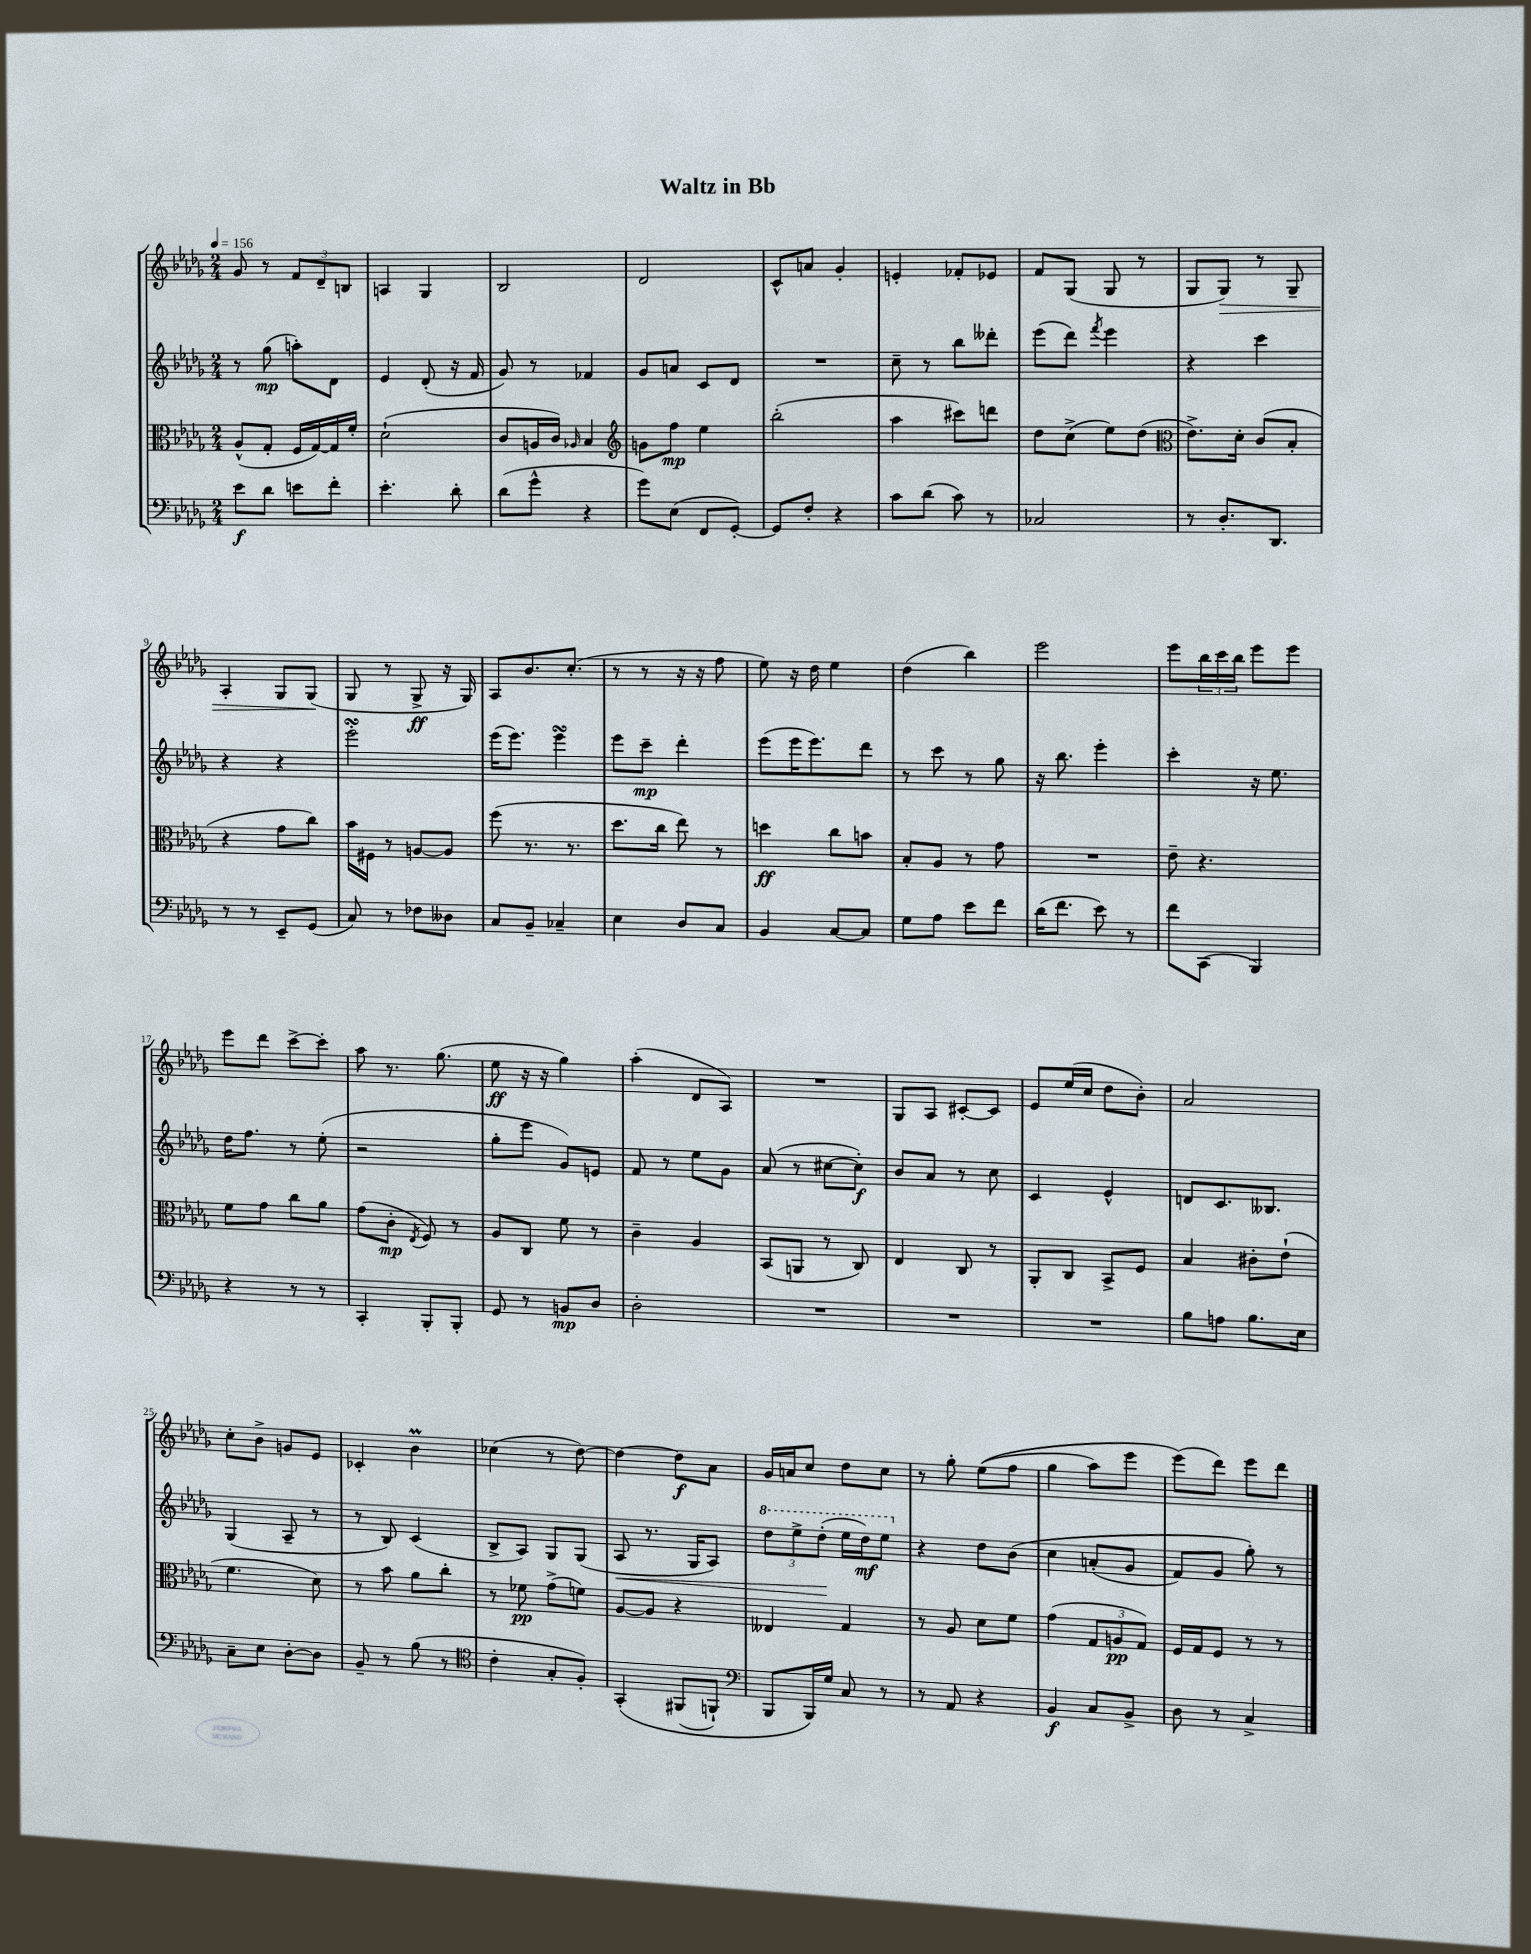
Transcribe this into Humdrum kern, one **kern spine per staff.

**kern	**dynam	**kern	**dynam	**kern	**dynam	**kern	**dynam
*part4	*part4	*part3	*part3	*part2	*part2	*part1	*part1
*staff4	*staff4	*staff3	*staff3	*staff2	*staff2	*staff1	*staff1
*clefF4	*	*clefC3	*	*clefG2	*	*clefG2	*
*k[b-e-a-d-g-]	*	*k[b-e-a-d-g-]	*	*k[b-e-a-d-g-]	*	*k[b-e-a-d-g-]	*
*M2/4	*	*M2/4	*	*M2/4	*	*M2/4	*
*MM156	*	*MM156	*	*MM156	*	*MM156	*
=1	=1	=1	=1	=1	=1	=1	=1
8e-\L	f	(8A-^^/L	.	8r	.	8g-/	.
8d-\J	.	8G-'/J	.	(8gg-\	mp	8r	.
8en\L	.	16F/LL	.	8aan'\L)	.	12f/L	.
.	.	[16G-/)	.	.	.	.	.
.	.	.	.	.	.	12d-~/	.
8f'\J	.	16G-/]	.	8d-\J	.	.	.
.	.	.	.	.	.	12Bn/J	.
.	.	16f'/JJ	.	.	.	.	.
=2	=2	=2	=2	=2	=2	=2	=2
4.e-'\	.	(2d-`\	.	4e-/	.	4An/	.
.	.	.	.	(8d-'/	.	4G-/	.
8d-'\	.	.	.	16r	.	.	.
.	.	.	.	16f/	.	.	.
=3	=3	=3	=3	=3	=3	=3	=3
(8d-\L	.	8c/L	.	8g-/)	.	2B-/	.
8g-^^\J	.	16An/L	.	8r	.	.	.
.	.	16c/JJ)	.	.	.	.	.
.	.	16qqA-X/	.	.	.	.	.
4r	.	4B-/	.	4f-X/	.	.	.
=4	=4	=4	=4	=4	=4	=4	=4
*	*	*clefG2	*	*	*	*	*
8g-\L)	.	8gn\L	.	8g-/L	.	2d-/	.
(8E-\J	.	8ff\J	mp	8an/J	.	.	.
8FF/L	.	4ee-\	.	8c/L	.	.	.
[8GG-'/J)	.	.	.	8d-/J	.	.	.
=5	=5	=5	=5	=5	=5	=5	=5
8GG-/L]	.	(2bb-'\	.	2r	.	8c^^/L	.
8F'/J	.	.	.	.	.	8an/J	.
4r	.	.	.	.	.	4g-'/	.
=6	=6	=6	=6	=6	=6	=6	=6
8c\L	.	4aa-\	.	8cc~\	.	4en'/	.
(8d-\J	.	.	.	8r	.	.	.
8c\)	.	8ccc#X\L)	.	8bb-\L	.	8f-X'/L	.
8r	.	8dddn\J	.	8ddd--X'\J	.	8e-X/J	.
=7	=7	=7	=7	=7	=7	=7	=7
2C-X/	.	8dd-\L	.	(8eee-\L	.	8f/L	.
.	.	(8cc^\J	.	8ddd-\J)	.	(8G-/J	.
.	.	.	.	8qfff/	.	.	.
.	.	8ee-\L)	.	4eee-\	.	8G-/	.
.	.	(8dd-\J	.	.	.	8r	.
=8	=8	=8	=8	=8	=8	=8	=8
*	*	*clefC3	*	*	*	*	*
8r	.	8.e-^\L)	.	4r	.	8G-/L	.
!	!	!	!	!	!	!	!LO:HP:b
8.D-'/L	.	.	.	.	.	8G-/J)	>
.	.	16d-'\Jk	.	.	.	.	.
.	.	(8c/L	.	4ccc\	.	8r	.
8.DD-/J	.	.	.	.	.	.	.
.	.	8B-'/J	.	.	.	8G-~/	.
!!LO:LB:g=z
=9	=9	=9	=9	=9	=9	=9	=9
8r	.	4r	.	4r	.	4A-'/	.
8r	.	.	.	.	.	.	.
8EE-~/L	.	8g-\L	.	4r	.	8G-/L	.
(8GG-/J	.	8cc\J)	.	.	.	(8G-/J	.
.	.	.	.	.	.	.	]
=10	=10	=10	=10	=10	=10	=10	=10
8C/)	.	16b-\LL	.	2eee-sSSS'\	.	8G-/	.
.	.	16F#X\JJ	.	.	.	.	.
8r	.	8r	.	.	.	8r	.
8F-X\L	.	[8An/L	.	.	.	8G-^/	ff
8D--X\J	.	8A/J]	.	.	.	16r	.
.	.	.	.	.	.	16G-/)	.
=11	=11	=11	=11	=11	=11	=11	=11
8C/L	.	(8ff\	.	(16eee-\KL	.	8A-/L	.
.	.	.	.	8.eee-\J)	.	.	.
8BB-~/J	.	8.r	.	.	.	8.b-/	.
4C-X~/	.	.	.	4eee-sSSS\	.	.	.
.	.	8.r	.	.	.	(8.cc'/J	.
=12	=12	=12	=12	=12	=12	=12	=12
4E-\	.	8.dd-\L	.	8eee-\L	.	8r	.
.	.	.	.	8ccc~\J	mp	8r	.
.	.	16cc\Jk	.	.	.	.	.
8D-/L	.	8ee-\)	.	4ddd-'\	.	16r	.
.	.	.	.	.	.	16r	.
8C/J	.	8r	.	.	.	8ff\	.
=13	=13	=13	=13	=13	=13	=13	=13
4BB-/	.	4ddn\	ff	(8eee-\L	.	8ee-\)	.
.	.	.	.	16eee-\K	.	16r	.
.	.	.	.	8.eee-\)	.	16dd-\	.
[8C/L	.	8cc\L	.	.	.	4ee-\	.
8C/J]	.	8bn\J	.	8ddd-\J	.	.	.
=14	=14	=14	=14	=14	=14	=14	=14
8G-\L	.	8B-'/L	.	8r	.	(4dd-\	.
8A-\J	.	8A-/J	.	8ccc\	.	.	.
8e-\L	.	8r	.	8r	.	4bb-\)	.
8f\J	.	8g-\	.	8gg-\	.	.	.
=15	=15	=15	=15	=15	=15	=15	=15
(16d-\KL	.	2r	.	16r	.	2eee-\	.
8.f\J	.	.	.	8.bb-\	.	.	.
8e-\)	.	.	.	4eee-'\	.	.	.
8r	.	.	.	.	.	.	.
=16	=16	=16	=16	=16	=16	=16	=16
8f\L	.	8e-~\	.	4ccc'\	.	8eee-\L	.
(8CC\J	.	4.r	.	.	.	24bb-\L	.
.	.	.	.	.	.	24ccc\	.
.	.	.	.	.	.	24bb-\JJ	.
4BBB-/)	.	.	.	16r	.	8eee-\L	.
.	.	.	.	8.ee-\	.	.	.
.	.	.	.	.	.	8eee-\J	.
!!LO:LB:g=z
=17	=17	=17	=17	=17	=17	=17	=17
4r	.	8f\L	.	16dd-\KL	.	8eee-\L	.
.	.	.	.	8.ff\J	.	.	.
.	.	8g-\J	.	.	.	8ddd-\J	.
8r	.	8cc\L	.	8r	.	[8ccc^\L	.
8r	.	8a-\J	.	(8ee-'\	.	8ccc'\J]	.
=18	=18	=18	=18	=18	=18	=18	=18
4CC'/	.	(8g-\L	.	2r	.	8aa-\	.
.	.	8c'\J	mp	.	.	8.r	.
.	.	8qE-/	.	.	.	.	.
8BBB-'/L	.	8F/)	.	.	.	.	.
.	.	.	.	.	.	(8.gg-\	.
8BBB-'/J	.	8r	.	.	.	.	.
=19	=19	=19	=19	=19	=19	=19	=19
8GG-/	.	8A-/L	.	8gg-'\L	.	8ee-\	ff
8r	.	8C/J	.	8eee-\J	.	16r	.
.	.	.	.	.	.	16r	.
8BBn/L	mp	8f\	.	8g-/L)	.	4gg-\)	.
8D-/J	.	8r	.	8en/J	.	.	.
=20	=20	=20	=20	=20	=20	=20	=20
2D-'\	.	4c~\	.	8f/	.	(4aa-'\	.
.	.	.	.	8r	.	.	.
.	.	4A-/	.	8ee-\L	.	8d-/L	.
.	.	.	.	8g-\J	.	8A-/J)	.
=21	=21	=21	=21	=21	=21	=21	=21
2r	.	(8BB-/L	.	(8a-/	.	2r	.
.	.	8AAn/J	.	8r	.	.	.
.	.	8r	.	[8cc#X\L	.	.	.
.	.	8C/)	.	8cc#'\J])	f	.	.
=22	=22	=22	=22	=22	=22	=22	=22
2r	.	4E-/	.	8b-/L	.	8G-/L	.
.	.	.	.	8a-/J	.	8A-/J	.
.	.	8C/	.	8r	.	[8c#X'/L	.
.	.	8r	.	8cc\	.	8c#/J]	.
=23	=23	=23	=23	=23	=23	=23	=23
2r	.	8AA-'/L	.	4c/	.	8e-/L	.
.	.	8C/J	.	.	.	(16ee-/L	.
.	.	.	.	.	.	16cc/JJ	.
.	.	8BB-^/L	.	4e-^^/	.	8dd-\L	.
.	.	8F/J	.	.	.	8b-'\J)	.
=24	=24	=24	=24	=24	=24	=24	=24
8B-\L	.	4B-/	.	8dn/L	.	2a-/	.
8An\J	.	.	.	8.c/	.	.	.
8.B-\L	.	8c#X'\L	.	.	.	.	.
.	.	.	.	8.B--X/J	.	.	.
.	.	(8e-`\J	.	.	.	.	.
16E-\Jk	.	.	.	.	.	.	.
!!LO:LB:g=z
=25	=25	=25	=25	=25	=25	=25	=25
8C~\L	.	4.f\	.	(4G-/	.	8cc'\L	.
8E-\J	.	.	.	.	.	8b-^\J	.
[8D-'\L	.	.	.	8A-~/	.	8gn/L	.
8D-\J]	.	8d-\)	.	8r	.	8e-/J	.
=26	=26	=26	=26	=26	=26	=26	=26
8BB-~/	.	8r	.	8r	.	4c-X'/	.
8r	.	8b-\	.	8B-/)	.	.	.
(8B-\	.	8a-\L	.	(4c/	.	4b-M\	.
8r	.	8cc'\J	.	.	.	.	.
=27	=27	=27	=27	=27	=27	=27	=27
*clefC4	*	*	*	*	*	*	*
4c'\	.	8r	.	8B-^/L	.	(4cc-X\	.
.	.	8f-X\	pp	8A-/J)	.	.	.
8G-'/L	.	(8g-^\L	.	8G-/L	.	8r	.
8F'/J)	.	8fn\J)	.	(8G-/J	.	[8dd-\)	.
=28	=28	=28	=28	=28	=28	=28	=28
!	!	!	!	!	!LO:HP:b	!	!
(4GG-'/	.	[8A-/L	.	8A-/	<	4dd-\_	.
.	.	8A-/J]	.	8.r	.	.	.
(8FF#X/L	.	4r	.	.	.	8dd-\L]	f
.	.	.	.	16G-/KL	.	.	.
8FFn`/J)	.	.	.	8A-/J)	.	8a-\J	.
=29	=29	=29	=29	=29	=29	=29	=29
*clefF4	*	*	*	*	*	*	*
*	*	*	*	*8va	*	*	*
8BBB-/L	.	4E--X/	.	12ddd-\L	.	16g-/LL	.
.	.	.	.	.	.	16an/J	.
.	.	.	.	12eee-^\	.	.	.
16BBB-/L)	.	.	.	.	.	8cc/J	.
.	.	.	.	(12ddd-'\J	.	.	.
16G-/JJ	.	.	.	.	.	.	.
8C/	.	4G-/	.	16eee-\LL	[	8dd-\L	.
.	.	.	.	16ddd-\J)	mf	.	.
8r	.	.	.	8eee-\J	.	8cc\J	.
=30	=30	=30	=30	=30	=30	=30	=30
*	*	*	*	*X8va	*	*	*
8r	.	8r	.	4r	.	8r	.
8AA-/	.	8A-/	.	.	.	8gg-'\	.
4r	.	8d-\L	.	8dd-\L	.	((8ee-\L	.
.	.	8f\J	.	(8b-\J	.	8ff\J	.
=31	=31	=31	=31	=31	=31	=31	=31
4BB-/	f	(4g-\	.	4cc\	.	4gg-\	.
8C/L	.	12G-/L	.	(8an'/L	.	8aa-\L)	.
.	.	12An/	pp	.	.	.	.
8BB-^/J	.	.	.	8g-/J	.	8eee-\J	.
.	.	12G-/J)	.	.	.	.	.
=32	=32	=32	=32	=32	=32	=32	=32
8D-\	.	16F/LL	.	8f/L)	.	(8eee-\L)	.
.	.	16G-/J	.	.	.	.	.
8r	.	8F/J	.	8g-/J	.	8ddd-\J)	.
4C^/	.	8r	.	8gg-'\)	.	8eee-\L	.
.	.	8r	.	8r	.	8ddd-\J	.
==	==	==	==	==	==	==	==
*-	*-	*-	*-	*-	*-	*-	*-
